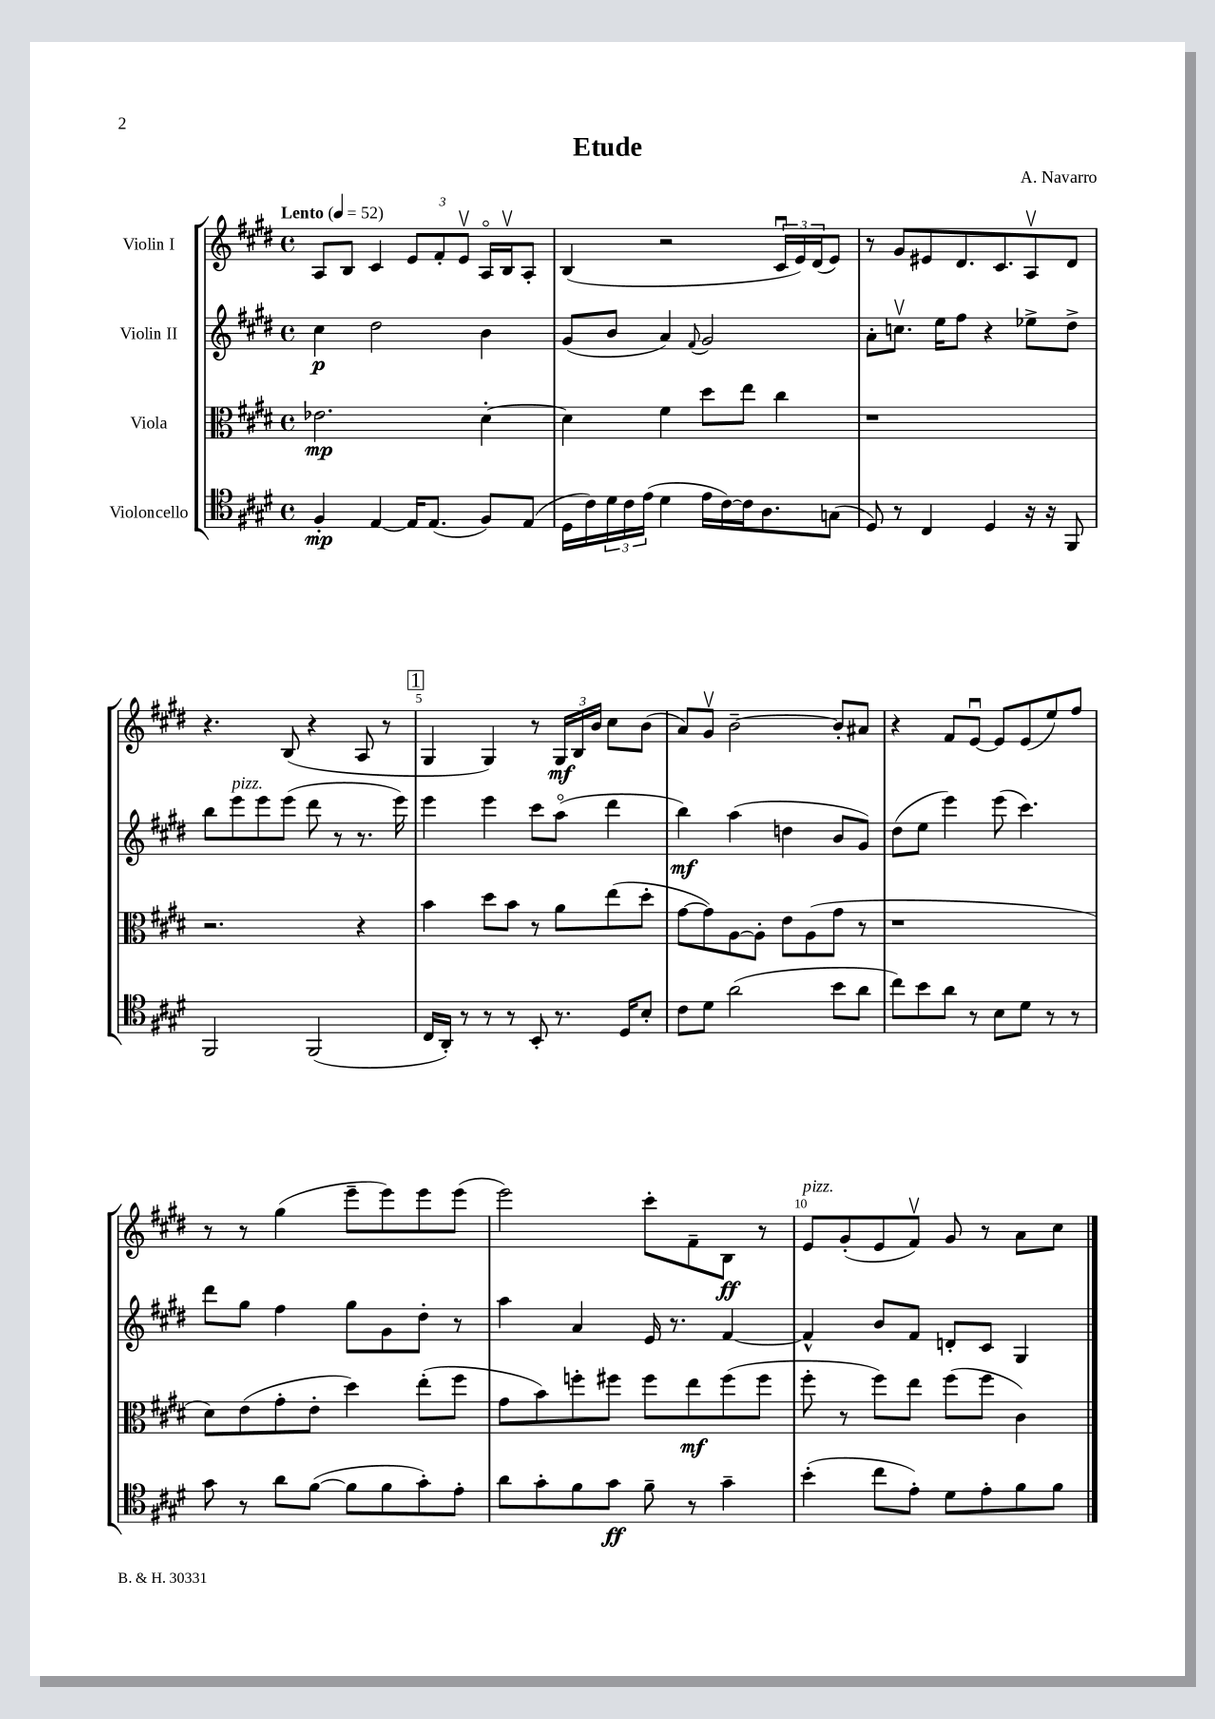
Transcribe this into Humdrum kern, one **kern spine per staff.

**kern	**kern	**kern	**kern
*staff4	*staff3	*staff2	*staff1
*clefC4	*clefC3	*clefG2	*clefG2
*k[f#c#g#d#]	*k[f#c#g#d#]	*k[f#c#g#d#]	*k[f#c#g#d#]
*M4/4	*M4/4	*M4/4	*M4/4
*met(c)	*met(c)	*met(c)	*met(c)
*MM52	*MM52	*MM52	*MM52
4F#'/	2.e-\	4cc#\	8A/L
.	.	.	8B/J
[4E/	.	2dd#\	4c#/
16E/]LK	.	.	12e/L
(8.E/J	.	.	.
.	.	.	12f#'/
.	.	.	12ev/J
8F#/L)	[4d#'\	4b\	16Ao/LL
.	.	.	16Bv/J
(8E/J	.	.	8A'/J
=	=	=	=
16D#\LL	4d#\]	(8g#/L	(4B/
16c#\)	.	.	.
24d#\	.	8b/J	.
24c#\	.	.	.
(24e\JJ	.	.	.
4d#\	4f#\	4a/)	2r
.	.	8qqf#/	.
16e\LL	8dd#\L	2g#/	.
[16c#\)	.	.	.
16c#\]J	8ee\J	.	.
8.A\	.	.	.
.	4cc#\	.	24c#u/LL
.	.	.	24e/)
.	.	.	(24d#/J
(8G\J	.	.	8e/J)
=	=	=	=
8D#/)	1r	8a'\L	8r
8r	.	8.ccv\J	8g#/L
4C#/	.	.	8e#/
.	.	16ee\LK	.
.	.	8ff#\J	8.d#/
4D#/	.	4r	.
.	.	.	8.c#/
16r	.	8ee-^\L	8Av/
16r	.	.	.
8FF#/	.	8dd#^\J	8d#/J
=	=	=	=
2FF#/	2.r	8bb\L	4.r
.	.	8eee\	.
.	.	8eee\	.
.	.	(8eee\J	(8B/
(2FF#/	.	8ddd#\	4r
.	.	8r	.
.	4r	8.r	8A/
.	.	.	8r
.	.	16eee\)	.
=	=	=	=
16C#/LL	4b\	4eee\	4G#/
16AA'/JJ)	.	.	.
8r	.	.	.
8r	8dd#\L	4eee\	4G#/)
8r	8b\J	.	.
8BB'/	8r	8ccc#\L	8r
8.r	8a\L	(8aao\J	24G#/LL
.	.	.	24B/
.	.	.	24b/JJ
.	(8ee\	4ddd#\	8cc#\L
16D#/LK	.	.	.
8B'/J	8dd#'\J	.	(8b\J
=	=	=	=
8c#\L	[8g#\L	4bb\)	8a/L)
8d#\J	8g#\])	.	8g#v/J
(2a\	[8A\	(4aa\	[2b~\
.	8A'\]J	.	.
.	8e\L	4dd\	.
.	(8A\	.	.
8b\L	8g#\J	8b/L	8b'/]L
8a\J	8r	8g#/J)	8a#/J
=	=	=	=
8cc#\L)	1r	(8dd#\L	4r
8b\	.	8ee\J	.
8a\J	.	4eee\)	8f#/L
8r	.	.	[8eu/J
8B\L	.	(8eee\	8e/]L
8d#\J	.	4.ccc#\)	(8e/
8r	.	.	8ee/)
8r	.	.	8ff#/J
=	=	=	=
8g#\	8d#\L)	8ddd#\L	8r
8r	(8e\	8gg#\J	8r
8a\L	8g#'\	4ff#\	(4gg#\
([8f#\J	8e'\J	.	.
8f#\]L	4dd#\)	8gg#\L	8eee~\L
8f#\	.	8g#\	8eee\)
8g#'\)	(8ee'\L	8dd#'\J	8eee\
8e'\J	8ff#\J	8r	(8eee\J
=	=	=	=
8a\L	8g#\L	4aa\	2eee\)
8g#'\	8b\)	.	.
8f#\	8ff'\	4a/	.
8g#\J	8ff#\J	.	.
8f#~\	8ff#\L	16e/	8ccc#'\L
.	.	8.r	.
8r	8ee\	.	8f#~\
4g#~\	(8ff#\	[4f#/	8B\J
.	8ff#\J	.	8r
=	=	=	=
(4b'\	8ff#'\	4f#^^/]	8e/L
.	8r	.	(8g#'/
8cc#\L	8ff#\L)	8b/L	8e/
8e'\J)	8ee\J	8f#/J	8f#v/J)
8d#\L	(8ff#\L	8d'/L	8g#/
8e'\	8ff#\J	8c#/J	8r
8f#\	4c#\)	4G#/	8a\L
8f#\J	.	.	8cc#\J
==	==	==	==
*-	*-	*-	*-
